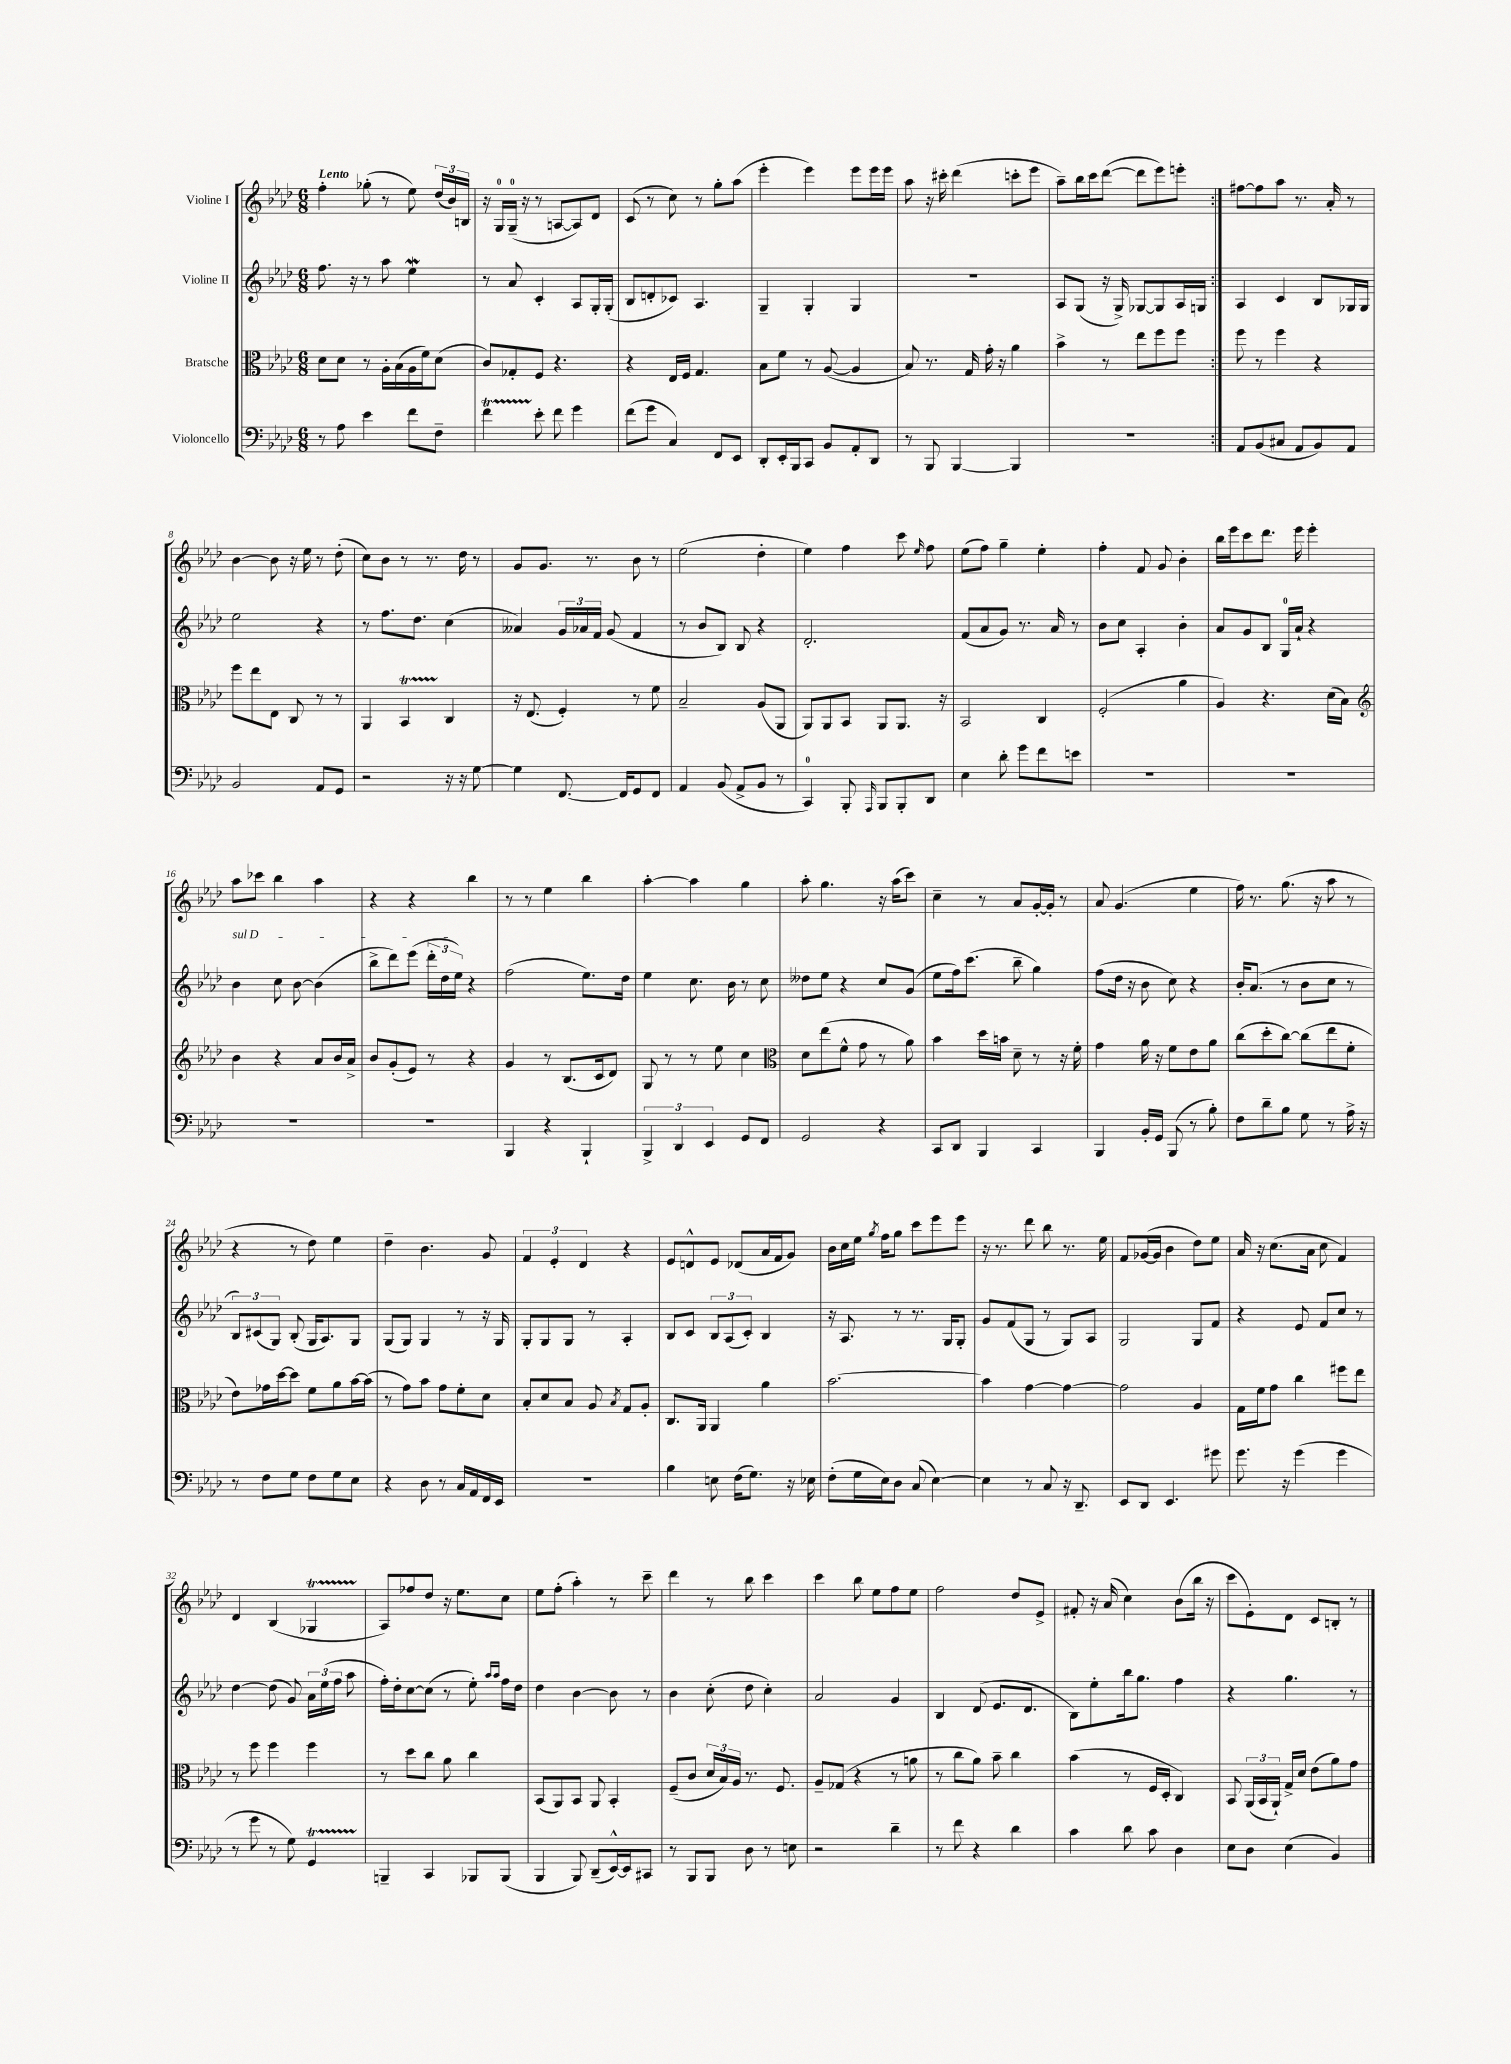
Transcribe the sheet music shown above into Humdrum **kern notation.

**kern	**kern	**kern	**kern
*staff4	*staff3	*staff2	*staff1
*clefF4	*clefC3	*clefG2	*clefG2
*k[b-e-a-d-]	*k[b-e-a-d-]	*k[b-e-a-d-]	*k[b-e-a-d-]
*M6/8	*M6/8	*M6/8	*M6/8
8r	8d-\L	8.ff\	4ff'\
8A-\	8d-\J	.	.
.	.	16r	.
4e-\	8r	8r	(8gg-'\
.	16A-'\LL	8aa-\	8r
.	(16B-\	.	.
8f\L	16A-\	4ee-\	8ee-\)
.	16f\J)	.	.
8F~\J	(8d-\J	.	(24dd-/LL
.	.	.	24b-/)
.	.	.	24B/JJ
=	=	=	=
4f\	8c/L)	8r	16r
.	.	.	16G/LL
.	8G-'/	8a-/	(16G~/JJ
.	.	.	16r
8e-'\	8F/J	4c'/	8r
8f\	4.r	.	[8A/L
4g\	.	8A-/L	8A/])
.	.	16G'/L	8d-/J
.	.	(16G'/JJ	.
=	=	=	=
(8f\L	4r	8B-/L	(8c/
8g\J	.	8d'/	8r
4C/)	16E-/LL	8c-/J)	8cc\)
.	16F/JJ	.	.
.	4.G/	4.A-/	8r
8FF/L	.	.	8gg'\L
8EE-/J	.	.	(8aa-\J
=	=	=	=
8DD-'/L	8B-\L	4G~/	4eee-'\
16EE-'/L	8f\J	.	.
16BBB-/J	.	.	.
8CC/J	8r	4G'/	4eee-\)
8BB-/L	([8A-/	.	.
8AA-'/	4A-/]	4G/	8eee-\L
8DD-/J	.	.	16eee-\L
.	.	.	16eee-\JJ
=	=	=	=
8r	8B-/)	2.r	8aa-\
8BBB-/	8.r	.	16r
.	.	.	16ccc#'\
[4BBB-/	.	.	(4ddd-\
.	16G/	.	.
.	16g'\	.	.
.	16r	.	.
4BBB-/]	4a-\	.	8ccc'\L
.	.	.	8eee-\J
=	=	=	=
2.r	4b-^\	8A-/L	8aa-~\L)
.	.	(8G/J	16bb-\L
.	.	.	16ccc\J
.	8r	16r	([8ddd-\J
.	.	16G^/)	.
.	8ee-\L	[8G-/L	8ddd-\]L
.	8ff\	8G-/]	8eee-\)
.	8ff\J	16A-/L	8eee'\J
.	.	16G/JJ	.
=:|!	=:|!	=:|!	=:|!
8AA-/L	8ff\	4A-/	[8ff#\L
(8BB-/	8r	.	8ff#\]
8C#/J	4ff\	4c/	8aa-\J
8AA-/L	.	.	8.r
8BB-/)	4r	8B-/L	.
.	.	.	16a-'/
8AA-/J	.	16G-/L	8r
.	.	16G-/JJ	.
=	=	=	=
2BB-/	8ff\L	2ee-\	[4b-\
.	8ee-\	.	.
.	8E-\J	.	8b-\]
.	8C/	.	16r
.	.	.	16ee-\
8AA-/L	8r	4r	8r
8GG/J	8r	.	(8dd-'\
=	=	=	=
2r	4AA-/	8r	8cc\L)
.	.	8.ff\L	8b-\J
.	4BB-/	.	8r
.	.	8.dd-\J	.
.	.	.	8.r
16r	4C/	(4cc\	.
16r	.	.	16dd-\
[8G\	.	.	8r
=	=	=	=
4G\]	16r	4a--/)	8g/L
.	(8.E-/	.	.
.	.	.	8.g/J
[8.FF/	4F'/)	24g/LL	.
.	.	24a-/	.
.	.	.	8.r
.	.	24f/JJ	.
.	.	(8g/	.
16FF/]LK	.	.	.
8GG/	8r	4f/	8b-\
8FF/J	8f\	.	8r
=	=	=	=
4AA-/	2B-~/	8r	(2ee-\
.	.	8b-/L	.
(8BB-/	.	8B-/J)	.
8AA-^/L	.	8B-/	.
8BB-/J	(8A-/L	4r	4dd-'\
8r	8AA-/J	.	.
=	=	=	=
4CC/)	8AA-/L)	2.d-'/	4ee-\)
.	8AA-/	.	.
8BBB-'/	8BB-/J	.	4ff\
16qqAAA-/	.	.	.
8BBB-/L	8AA-/L	.	.
8BBB-'/	8.AA-/J	.	8ccc\
.	.	.	16qqee-/
8DD-/J	.	.	8ff\
.	16r	.	.
=	=	=	=
4E-\	2BB-/	(8f/L	(8ee-\L
.	.	8a-/	8ff\J)
8d-'\	.	8g/J)	4gg~\
8g\L	.	8.r	.
8f\	4C/	.	4ee-'\
.	.	16a-/	.
8e\J	.	8r	.
=	=	=	=
2.r	(2F'/	8b-\L	4ff'\
.	.	8cc\J	.
.	.	4A-'/	8f/
.	.	.	8g/
.	4a-\	4b-'\	4b-'\
=	=	=	=
2.r	4A-/)	8a-/L	16bb-\LL
.	.	.	16eee-\J
.	.	8g/	8ccc\
.	4.r	8B-/J	8.ddd-\J
.	.	16G/LL	.
.	.	16a-`/JJ	16eee-\
.	.	4r	4eee-'\
.	(16d-\LL	.	.
.	16B-\JJ)	.	.
=	=	=	=
*	*clefG2	*	*
2.r	4b-\	4b-\	8aa-\L
.	.	.	8ccc-\J
.	4r	8cc\	4bb-\
.	.	[8b-\	.
.	8a-/L	(4b-\]	4aa-\
.	16b-/L	.	.
.	16a-^/JJ	.	.
=	=	=	=
2.r	8b-/L	8bb-^\L	4r
.	(8g'/	8ddd-\)	.
.	8e-/J)	(8eee-\J	4r
.	8r	24ddd-'\LL	.
.	.	24dd-\	.
.	.	24ee-\JJ)	.
.	4r	4r	4bb-\
=	=	=	=
4BBB-/	4g/	(2ff\	8r
.	.	.	8r
4r	8r	.	4ee-\
.	(8.B-/L	.	.
4BBB-`/	.	8.ee-\L)	4bb-\
.	16c/k	.	.
.	8d-/J)	.	.
.	.	16dd-\Jk	.
=	=	=	=
6BBB-^/	8G/	4ee-\	[4aa-'\
.	8r	.	.
6DD-/	.	.	.
.	8r	8.cc\	4aa-\]
6EE-/	.	.	.
.	8ee-\	.	.
.	.	16b-\	.
8GG/L	4cc\	8r	4gg\
8FF/J	.	8cc\	.
=	=	=	=
*	*clefC3	*	*
2GG/	8d-\L	8dd--\L	8aa-'\
.	(8ee-\	8ee-\J	4.gg\
.	8f^^\J	4r	.
.	8g\	.	.
4r	8r	8cc/L	16r
.	.	.	(16aa-\LK
.	8a-\)	(8g/J	8ccc\J)
=	=	=	=
8CC/L	4b-\	8ee-\L	4cc~\
8DD-/J	.	16ff\k)	.
.	.	(8.ccc\J	.
4BBB-/	16dd-\LL	.	8r
.	16b\JJ	.	.
.	8d-~\	8bb-~\	8a-/L
4CC/	8r	4gg\)	[16g'/L
.	.	.	16g'/]JJ
.	16r	.	8r
.	16f'\	.	.
=	=	=	=
4BBB-/	4g\	(8ff\L	8a-/
.	.	16dd-\Jk	(4.g/
.	.	16r	.
16BB-'/LL	16a-\	8b-\	.
16GG/JJ	16r	.	.
(8BBB-/	8f\L	8cc\)	.
8r	8e-\	4r	4ee-\
8B-'\)	8a-\J	.	.
=	=	=	=
8F\L	(8cc\L	16b-'/LK	16ff\)
.	.	(8.a-/J	8.r
8d-~\	8dd-'\	.	.
8B-\J	[8cc\J)	8r	(8.gg\
8G\	(8cc\]L	8b-\L	.
.	.	.	16r
8r	8ee-\	8cc\J	8aa-\
16A-^\	8f'\J	8r	8r
16r	.	.	.
=	=	=	=
8r	8e-\L)	12B-/L)	4r
.	.	(12c#/	.
8F\L	16g-\L	.	.
.	.	12G/J)	.
.	[16dd-\J	.	.
8G\J	8dd-\]J	(8B-'/	8r
8F\L	8f\L	16G/LK	8dd-\)
.	.	8.A-/)	.
8G\	8a-\	.	4ee-\
8E-\J	[16b-\L	8G/J	.
.	(16b-\]JJ	.	.
=	=	=	=
4r	8r	(8G/L	4dd-~\
.	8g\L)	8G/J)	.
8D-\	8b-\J	4G/	4.b-\
8r	8g\L	.	.
16C/LL	8f'\	8r	.
16AA-/	.	.	.
16FF/	8d-\J	16r	8g/
16EE-/JJ	.	16G/	.
=	=	=	=
2.r	8B-'/L	8G'/L	6f/
.	8d-/	8G/	.
.	.	.	6e-'/
.	8B-/J	8G/J	.
.	.	.	6d-/
.	8A-/	8r	.
.	8qB-/	.	.
.	8G/L	4A-'/	4r
.	8A-'/J	.	.
=	=	=	=
4B-\	8.C/L	8B-/L	8e-/L
.	.	8c/J	8d^^/
.	16AA-/Jk	.	.
8E\	4AA-/	12B-/L	8e-/J
.	.	(12A-/	.
(16F\LK	.	.	(8d-/L
.	.	12c'/J)	.
8.G\J)	.	.	.
.	4a-\	4B-/	16a-/L
.	.	.	16f/J
16r	.	.	8g/J)
16E-\	.	.	.
=	=	=	=
(8F'\L	[2.b-\	16r	16b-\LL
.	.	8.A-/	16cc\
16G\L	.	.	16ee-\JJ
.	.	.	8qgg/
16E-\J)	.	.	16ff\LK
8D-\J	.	8r	8gg\J
(8C/	.	8.r	8ccc\L
[4E-\)	.	.	8eee-\
.	.	16G/LK	.
.	.	8G'/J	8eee-\J
=	=	=	=
4E-\]	4b-\]	8g/L	16r
.	.	.	8.r
.	.	(8f/	.
8r	[4g\	8G/J	8ddd-\
8C/	.	8r	8bb-\
16r	4g\_	8G/L)	8.r
8.DD-~/	.	.	.
.	.	8A-/J	.
.	.	.	16ee-\
=	=	=	=
8EE-/L	2g\]	2G/	8f/L
8DD-/J	.	.	([16g-/L
.	.	.	16g-/]JJ
4.EE-/	.	.	4b-\
.	4A-/	8G/L	8dd-\L)
8g#\	.	8f/J	8ee-\J
=	=	=	=
8.g\	16G\LL	4r	16a-/
.	16f\J	.	16r
.	8g\J	.	(8.cc\L
16r	.	.	.
(4g\	4cc\	8e-/	.
.	.	.	16a-\Jk
.	.	8f/L	8cc\
4g\	8ff#\L	8cc/J	4f/)
.	8ee-\J	8r	.
=	=	=	=
8r	8r	[4dd-\	4d-/
8g\	8ff\	.	.
8r	4ff\	(8dd-\]	(4B-/
8G\)	.	8g/)	.
4GG/	4ff\	24a-\LL	4G-/
.	.	(24ee-\	.
.	.	24ff\JJ	.
.	.	8aa-\	.
=	=	=	=
4BBB~/	8r	16ff'\LL)	8A-/L)
.	.	16dd-'\J	.
.	8dd-\L	[8cc\	8ff-/
4CC/	8cc\J	(8cc\]J	8dd-/J
.	8a-\	8r	16r
.	.	.	8.ee-\L
8BBB-/L	4cc\	8ee-'\)	.
.	.	16qqaa-/LL	.
.	.	16qqaa-/JJ	.
(8BBB-/J	.	16ff\LL	8cc\J
.	.	16dd-\JJ	.
=	=	=	=
4BBB-/	(8BB-/L	4dd-\	8ee-\L
.	8AA-/)	.	(8ff'\J
8BBB-/)	8BB-/J	[4b-\	4aa-'\)
(8DD-~/L	8AA-/	.	.
[16EE-^^/L)	4BB-'/	8b-\]	8r
16EE-/]J	.	.	.
8CC#/J	.	8r	8ccc~\
=	=	=	=
8r	(8F~/L	4b-\	4ddd-\
8BBB-/L	8c/J	.	.
8BBB-/J	24d-/LL	(8cc'\	8r
.	24B-/)	.	.
.	24A-/JJ	.	.
8D-\	8.r	8dd-\	8bb-\
8r	.	4cc'\)	4ccc\
.	8.F/	.	.
8E\	.	.	.
=	=	=	=
2r	8A-~/L	2a-/	4ccc\
.	(8G-/J	.	.
.	4r	.	8bb-\
.	.	.	8ee-\L
4d-~\	8r	4g/	8ff\
.	8a\	.	8ee-\J
=	=	=	=
8r	8r	4B-/	2ff\
8f\	8cc\L	.	.
4r	8a-\J)	(8d-/	.
.	8b-~\	8.e-/L	.
4d-\	4cc\	.	8dd-/L
.	.	8.d-/J	.
.	.	.	8e-^/J
=	=	=	=
4c\	(4b-\	8B-\L)	8f#'/
.	.	8ee-'\	16r
.	.	.	(16a-/
8d-\	8r	16bb-\k	4cc\)
.	.	8.gg\J	.
8c\	16F/LL	.	.
.	16D-'/JJ	.	.
4D-\	4C/)	4ff\	(8b-\L
.	.	.	16bb-\Jk
.	.	.	16r
=	=	=	=
8E-\L	8BB-/	4r	8ccc\L
8D-\J	(24AA-/LL	.	8e-'\)
.	24BB-/	.	.
.	24AA-`/JJ)	.	.
(4E-\	16G^/LL	4.gg\	8d-\J
.	16d-/JJ	.	.
.	(8e-\L	.	8c/L
4BB-/)	8a-\)	.	8B'/J
.	8g\J	8r	8r
==	==	==	==
*-	*-	*-	*-
